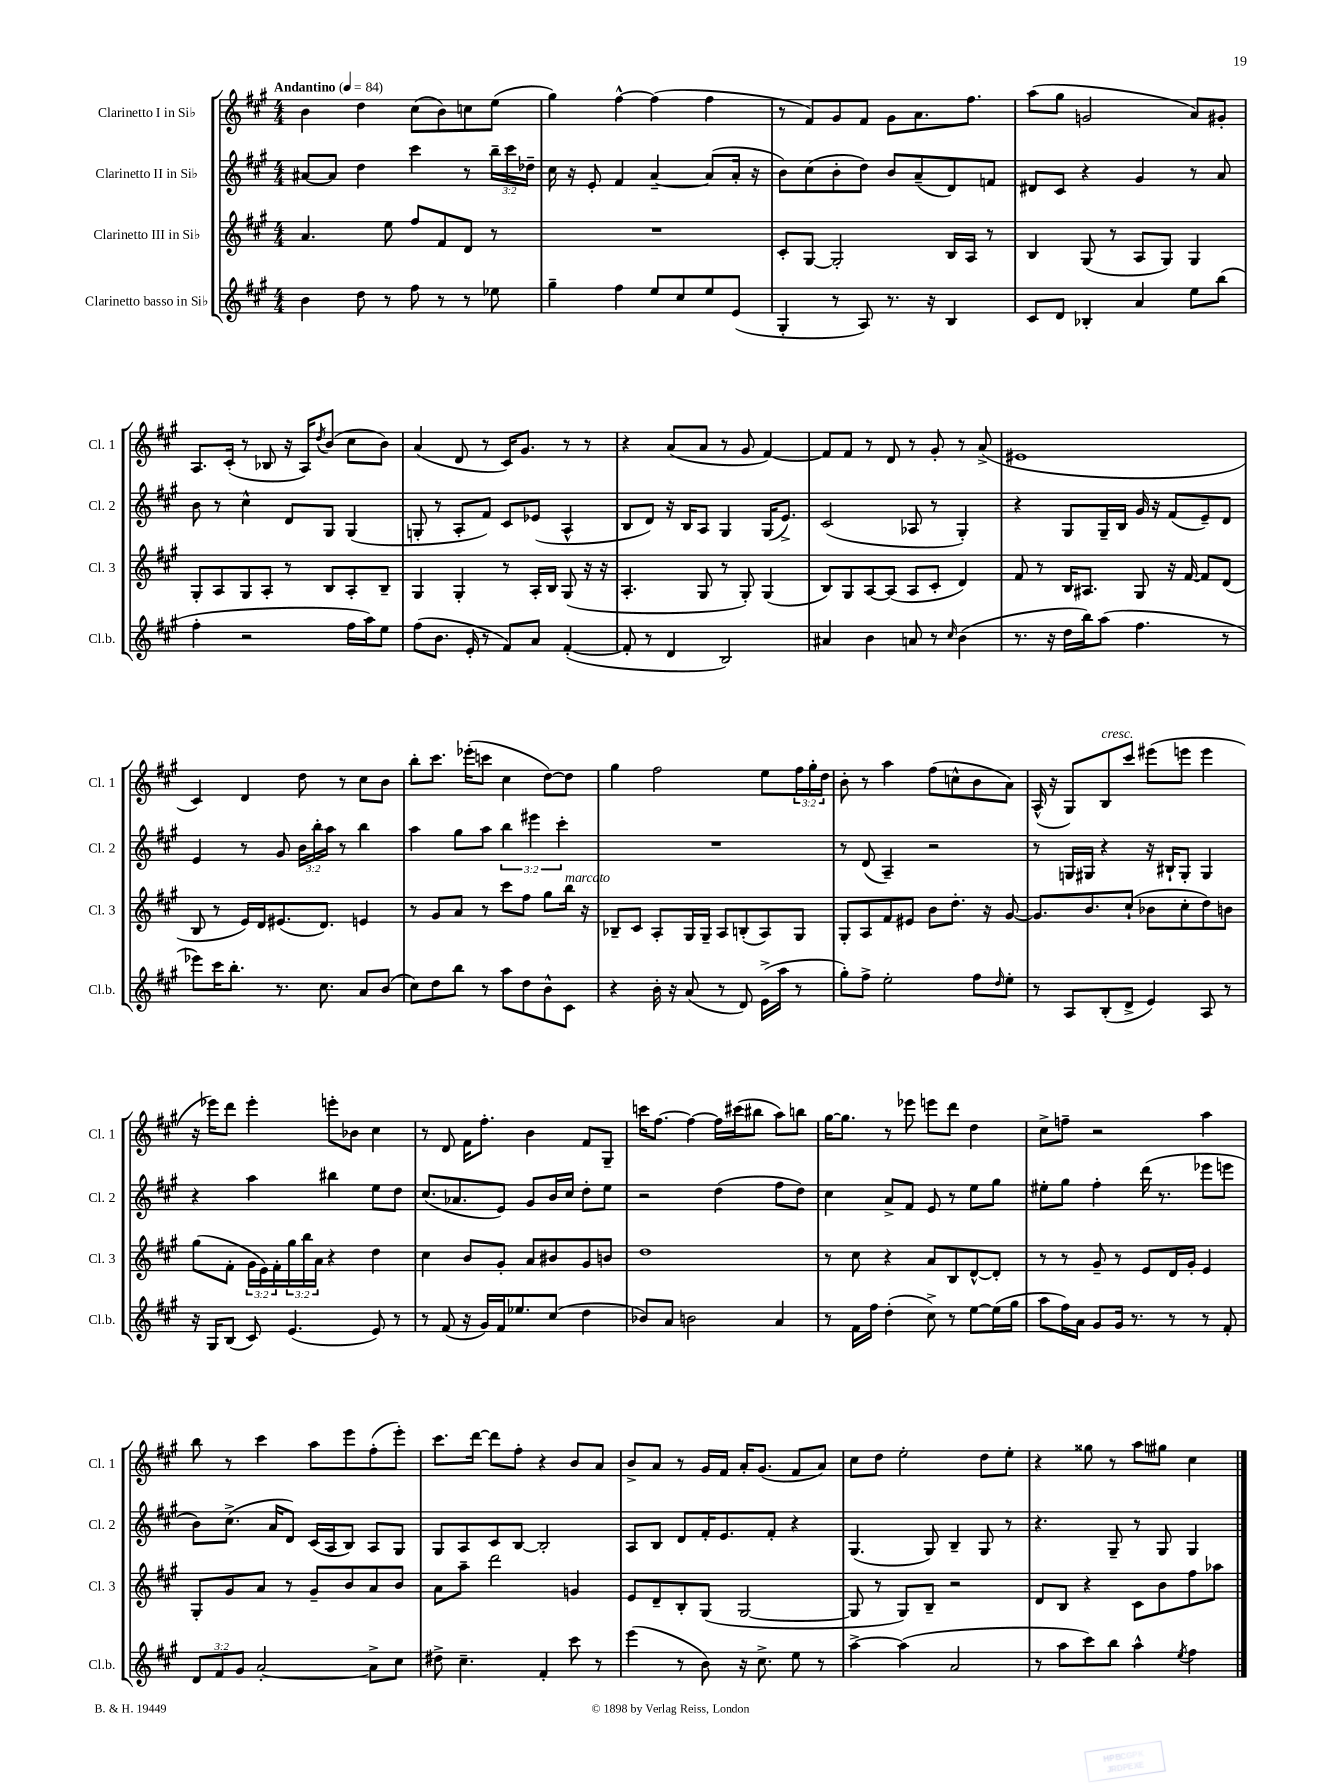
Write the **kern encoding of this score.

**kern	**kern	**kern	**kern
*staff4	*staff3	*staff2	*staff1
*clefG2	*clefG2	*clefG2	*clefG2
*k[f#c#g#]	*k[f#c#g#]	*k[f#c#g#]	*k[f#c#g#]
*M4/4	*M4/4	*M4/4	*M4/4
*MM84	*MM84	*MM84	*MM84
4b	4.a	[8a#	4b
.	.	8a#]	.
8dd	.	4dd	4dd
8r	8ee	.	.
8ff#	8ff#	4ccc#	(8cc#
8r	8f#	.	8b)
8r	8d	8r	8cc
8ee-	8r	24bb~	(8ee
.	.	24ccc#	.
.	.	24dd-~	.
=	=	=	=
4gg#~	1r	16cc#	4gg#)
.	.	16r	.
.	.	8e'	.
4ff#	.	4f#	[4ff#^^
8ee	.	[4a~	(4ff#]
8cc#	.	.	.
8ee	.	(8a]	4ff#
(8e	.	16a'	.
.	.	16r	.
=	=	=	=
4G#'	8c#'	8b)	8r
.	[8G#	(8cc#	8f#)
8r	2G#']	8b'	8g#
8A)	.	8dd)	8f#
8.r	.	8b	8g#
.	.	(8a~	8.a
16r	.	.	.
4B	16B	8d)	.
.	16A	.	8.ff#
.	8r	8f	.
=	=	=	=
8c#	4B	8d#	(8aa
8d	.	8c#	8gg#
4B-'	(8G#	4r	2g
.	8r	.	.
4a	8A	4g#	.
.	8G#)	.	.
8ee	4G#	8r	8a)
(8bb	.	8a	8g#'
=	=	=	=
4ff#'	8G#'	8b	8.A
.	8A	8r	.
.	.	.	(16c#'
2r	8G#	4cc#^^	8r
.	8A'	.	8B-
.	8r	8d	16r
.	.	.	16A)
.	.	.	8qdd
.	8B	8G#	(8b
16ff#	8A'	(4G#	8cc#
16aa)	.	.	.
8ee	8B~	.	8b)
=	=	=	=
(8ff#	4G#	8G'	(4a
8.b	.	8r	.
.	4G#'	8A'	8d
16e'	.	.	.
8r	.	8f#)	8r
8f#)	8r	8c#	16c#)
.	.	.	8.g#
8a	16A'	(8e-	.
.	16B	.	.
([4f#'	(8G#	4A^^	8r
.	16r	.	8r
.	16r	.	.
=	=	=	=
8f#']	4.A'	8B	4r
8r	.	8d)	.
4d	.	16r	(8a
.	.	16B	.
.	8G#	8A	8a
2B)	8r	4G#	8r
.	8G#')	.	8g#
.	(4G#	(16G#	[4f#)
.	.	8.e^)	.
=	=	=	=
4a#	8B)	(2c#	8f#]
.	8G#	.	8f#
4b	[8A	.	8r
.	(8A]	.	8d
8a	8A	8A-	8r
8r	8c#'	8r	8g#'
16qqcc#	.	.	.
(4b	4d)	4G#')	8r
.	.	.	(8a^
=	=	=	=
8.r	8f#	4r	1e#
.	8r	.	.
16r	.	.	.
16dd	16B	8G#	.
16bb)	8.A#	.	.
(8aa	.	16G#~	.
.	.	16B	.
4.ff#	8G#	16g#	.
.	.	16r	.
.	16r	(8f#	.
.	[16f#	.	.
.	8f#]	8e~)	.
8r	(8d	8d	.
=	=	=	=
8eee-)	8B	4e	4c#)
16ccc#	8r	.	.
8.bb'	.	.	.
.	16e)	8r	4d
.	16d	.	.
8.r	(8.e#	8g#	.
.	.	24b	8dd
.	.	24bb'	.
8.cc#	8.d)	.	.
.	.	24aa	.
.	.	8r	8r
8a	4e	4bb	8cc#
(8b	.	.	8b
=	=	=	=
8cc#)	8r	4aa	8bb'
8dd	8g#	.	8.ccc#
8bb	8a	8gg#	.
.	.	.	(16eee-'
8r	8r	8aa	8ccc
8aa	8ccc#	6bb	4cc#
8dd	8ff#	.	.
.	.	6eee#	.
8b^^	8gg#	.	[8dd)
.	.	6ccc#'	.
8c#	16bb	.	8dd]
.	16r	.	.
=	=	=	=
4r	8B-~	1r	4gg#
.	8c#	.	.
16b'	8A'	.	2ff#
16r	.	.	.
(8a	16G#	.	.
.	16G#~	.	.
8r	8A	.	.
8d)	(8B'	.	.
(16e^	8A)	.	8ee
16aa	.	.	.
8r	8G#	.	24ff#
.	.	.	24gg#'
.	.	.	24dd
=	=	=	=
8gg#')	8G#'	8r	8b'
8ff#^	8A	(8d	8r
2ee'	8f#	4A~)	4aa
.	8e#	.	.
.	8b	2r	(8ff#
.	8.dd'	.	8cc^^
8ff#	.	.	8b
.	16r	.	.
16qqdd	.	.	.
8ee'	[8g#	.	8a)
=	=	=	=
8r	8.g#]	8r	(16A^^
.	.	.	16r
8A	.	16G	8G#)
.	8.b	16G#	.
(8B'	.	4r	8B
8d^	(8cc#`	.	8ccc#
4e)	8b-	16r	(8eee#
.	.	16B#`	.
.	8cc#'	8G#'	8eee
8A	8dd)	4G#	4eee
8r	8b	.	.
=	=	=	=
16r	(8gg#	4r	16r
16G#	.	.	16eee-)
(8B	8f#'	.	8ddd
8c#)	24g#	4aa	4eee-'
.	24e)	.	.
.	24f#'	.	.
(4.e	24gg#	.	.
.	24bb	.	.
.	24a	.	.
.	4r	4bb#	8eee'
.	.	.	8b-
8e)	4dd	8ee	4cc#
8r	.	8dd	.
=	=	=	=
8r	4cc#	(8.cc#	8r
(8f#	.	.	8d
.	.	8.a-	.
16r	8b	.	16f#
16g#)	.	.	8.ff#'
16f#	8g#'	8e)	.
8.ee-	.	.	.
.	8a	8g#	4b
(8cc#	8b#	16b	.
.	.	16cc#	.
4dd	8g#	8dd'	8f#
.	8b	8ee	8G#~
=	=	=	=
8b-)	1dd	2r	16ccc
.	.	.	[8.ff#
8a	.	.	.
2b	.	.	4ff#_
.	.	(4dd	16ff#]
.	.	.	(16ccc#
.	.	.	8bb#
4a	.	8ff#	8aa)
.	.	8dd)	8bb
=	=	=	=
8r	8r	4cc#	[16gg#
.	.	.	8.gg#]
16f#	8cc#	.	.
16ff#	.	.	.
(4dd'	4r	8a^	8r
.	.	8f#	8eee-
8cc#^)	8a	8e	8eee
8r	8B	8r	8ddd
[8ee	[8d^^	8ee	4dd
(16ee]	8d']	8gg#	.
16gg#	.	.	.
=	=	=	=
8aa	8r	8ee#'	8cc#^
16ff#)	8r	8gg#	8ff~
16a	.	.	.
8g#	8g#~	4ff#'	2r
16g#	8r	.	.
8.r	.	.	.
.	8e	(16ddd	.
.	.	8.r	.
8r	16d	.	.
.	16g#'	.	.
8r	4e	8eee-	4aa
8f#'	.	8eee	.
=	=	=	=
12d	8G#'	8b)	8bb
12f#	.	.	.
.	8g#	(8.cc#^	8r
12g#	.	.	.
[2a'	8a	.	4ccc#
.	.	16a	.
.	8r	8d)	.
.	8g#~	(16c#	8aa
.	.	16A	.
.	8b	8B)	8eee
8a^]	8a	8A	(8ff#'
8cc#	8b	8G#	8eee')
=	=	=	=
8dd#^	8a	8G#	8.ccc#
4.cc#~	8aa~	8A	.
.	.	.	[16ddd
.	2ddd	8c#	8ddd]
.	.	[8B	8ff#'
4f#'	.	2B']	4r
8ccc#	4g	.	8b
8r	.	.	8a
=	=	=	=
(4eee	8e	8A	8b^
.	8d~	8B	8a
8r	8B'	8d	8r
8b)	(8G#	16f#'	16g#
.	.	8.e	16f#
16r	[2G#	.	16a'
8.cc#^	.	.	(8.g#
.	.	8f#'	.
8ee	.	4r	8f#
8r	.	.	8a)
=	=	=	=
[4aa^	8G#]	(4.G#	8cc#
.	8r	.	8dd
(4aa]	8G#)	.	2ee'
.	8B~	8G#)	.
2a	2r	4B~	.
.	.	8G#	8dd
.	.	8r	8ee'
=	=	=	=
8r	8d	4.r	4r
8aa	8B	.	.
8ccc#)	4r	.	8gg##
8bb	.	8G#~	8r
4aa^^	8c#	8r	8aa
.	8b	8G#	8gg#
8qee	.	.	.
4ff#	8ff#	4G#	4cc#
.	8aa-	.	.
==	==	==	==
*-	*-	*-	*-
